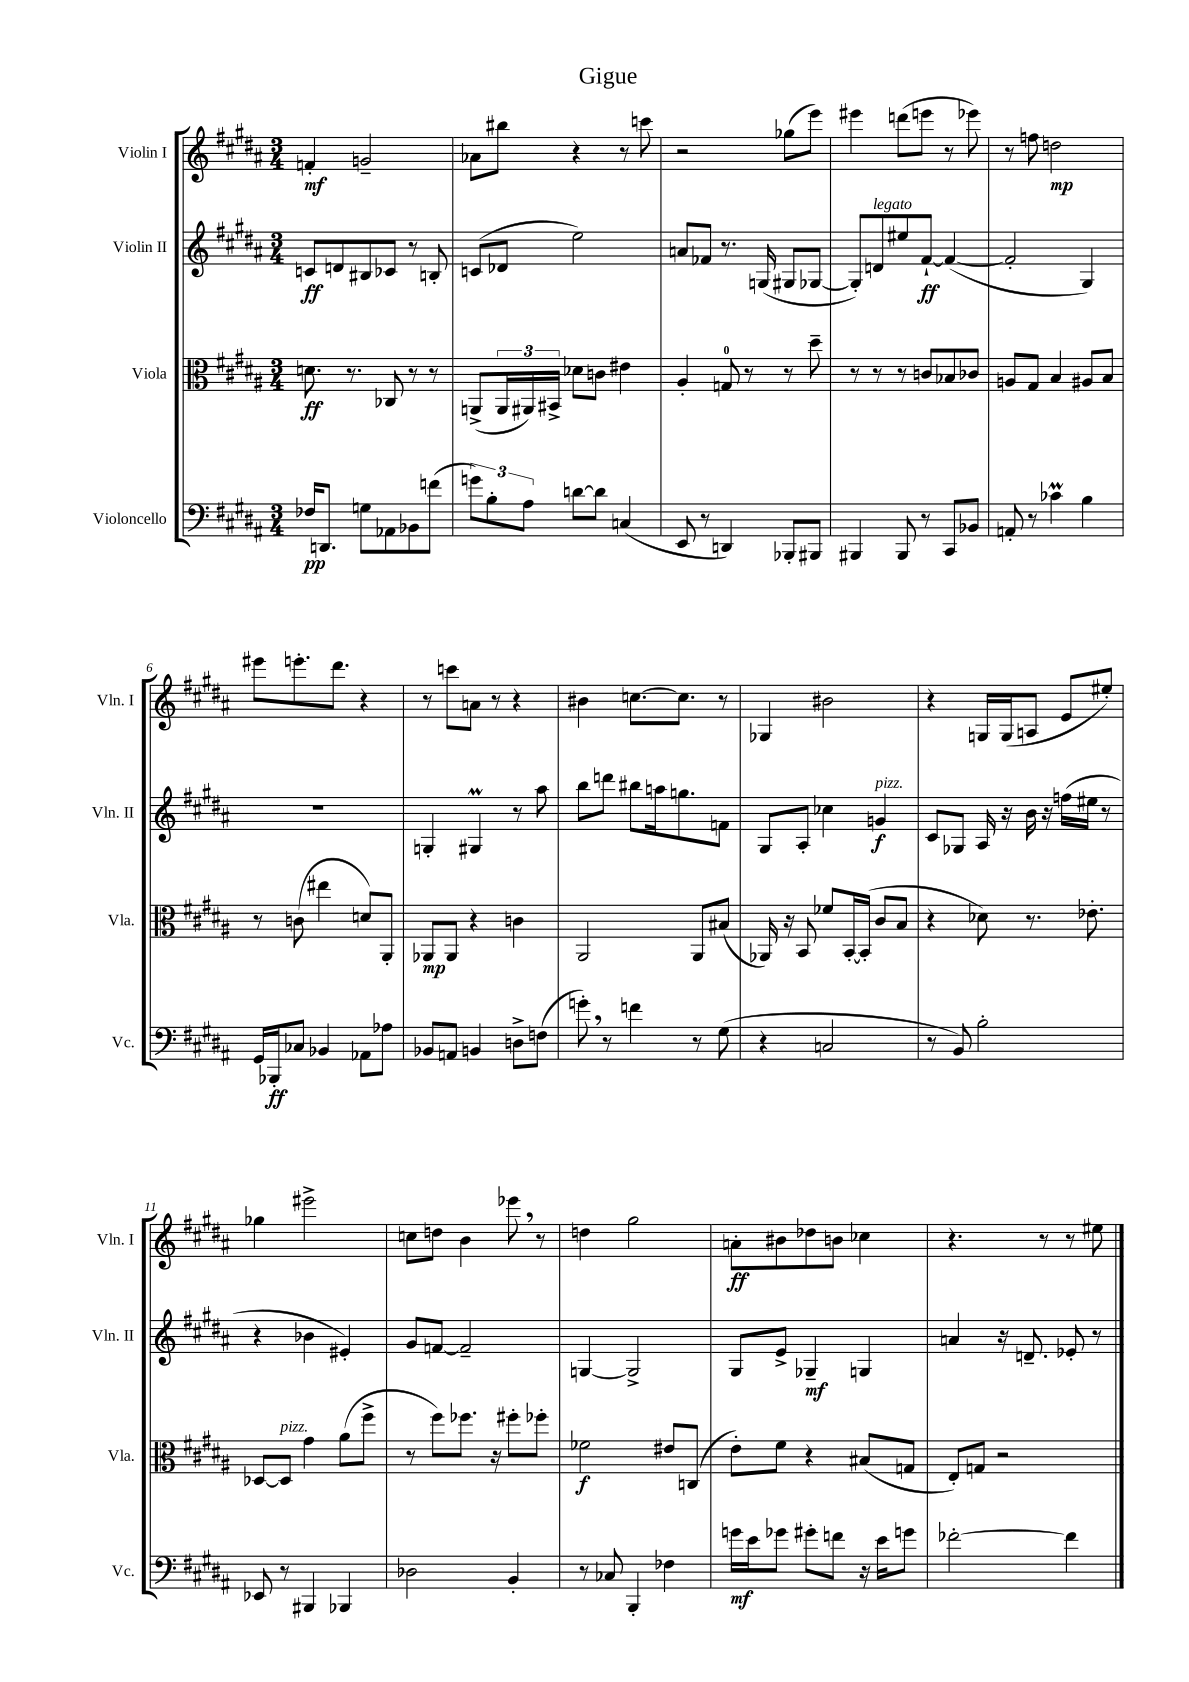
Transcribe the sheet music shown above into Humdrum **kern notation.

**kern	**dynam	**kern	**dynam	**kern	**dynam	**kern	**dynam
*part4	*part4	*part3	*part3	*part2	*part2	*part1	*part1
*staff4	*staff4	*staff3	*staff3	*staff2	*staff2	*staff1	*staff1
*I"Violoncello	*	*I"Viola	*	*I"Violin II	*	*I"Violin I	*
*I'Vc.	*	*I'Vla.	*	*I'Vln. II	*	*I'Vln. I	*
*clefF4	*	*clefC3	*	*clefG2	*	*clefG2	*
*k[f#c#g#d#a#]	*	*k[f#c#g#d#a#]	*	*k[f#c#g#d#a#]	*	*k[f#c#g#d#a#]	*
*M3/4	*	*M3/4	*	*M3/4	*	*M3/4	*
=1	=1	=1	=1	=1	=1	=1	=1
16F-X/KL	pp	8.dn\	ff	8cn/L	ff	4fn'/	mf
8.DDn/J	.	.	.	.	.	.	.
.	.	.	.	8dn/	.	.	.
.	.	8.r	.	.	.	.	.
8Gn\L	.	.	.	8B#X/	.	2gn~/	.
8AA-X\	.	8C-X/	.	8c-X/J	.	.	.
8BB-X\	.	8r	.	8r	.	.	.
(8fn\J	.	8r	.	8Bn'/	.	.	.
=2	=2	=2	=2	=2	=2	=2	=2
12gn\L)	.	(8AAn^/L	.	(8cn/L	.	8a-X\L	.
12B'\	.	.	.	.	.	.	.
.	.	24AA/L	.	8d-X/J	.	8bb#X\J	.
12A#\J	.	24AA#X/)	.	.	.	.	.
.	.	24BB#X^/JJ	.	.	.	.	.
[8dn\L	.	8d-X\L	.	2ee\)	.	4r	.
8d\J]	.	8cn\J	.	.	.	.	.
(4Cn/	.	4e#X\	.	.	.	8r	.
.	.	.	.	.	.	8cccn\	.
=3	=3	=3	=3	=3	=3	=3	=3
8EE/	.	4A#'/	.	8an/L	.	2r	.
8r	.	.	.	8f-X/J	.	.	.
4DDn/)	.	8Gn/	.	8.r	.	.	.
.	.	8r	.	.	.	.	.
.	.	.	.	(16Gn/	.	.	.
8BBB-X'/L	.	8r	.	8G#X/L	.	(8gg-X\L	.
8BBB#X/J	.	8dd#~\	.	[8G-X/J	.	8eee\J)	.
=4	=4	=4	=4	=4	=4	=4	=4
4BBB#X/	.	8r	.	8G-'/L])	.	4eee#X\	.
!	!	!	!	!LO:TX:a:i:t=legato	!	!	!
.	.	8r	.	8dn/	.	.	.
8BBB#/	.	8r	.	8ee#X/	.	(8dddn\L	.
8r	.	8cn/L	.	[8f#`/J	ff	8eeen\J	.
8CC#/L	.	8B-X/	.	(4f#/_	.	8r	.
8BB-X/J	.	8c-X/J	.	.	.	8eee-X\)	.
=5	=5	=5	=5	=5	=5	=5	=5
8AAn'/	.	8An/L	.	2f#'/]	.	8r	.
8r	.	8G#/J	.	.	.	8ffn\	.
4c-XM\	.	4B/	.	.	.	2ddn\	mp
4B\	.	8A#X/L	.	4G#/)	.	.	.
.	.	8B/J	.	.	.	.	.
!!LO:LB:g=z
=6	=6	=6	=6	=6	=6	=6	=6
16GG#/LL	.	8r	.	2.r	.	8eee#X\L	.
16BBB-X'/J	ff	.	.	.	.	.	.
8C-X/J	.	(8cn\	.	.	.	8.eeen'\	.
4BB-X/	.	4ee#X\	.	.	.	.	.
.	.	.	.	.	.	8.ddd#\J	.
8AA-X\L	.	8dn/L)	.	.	.	4r	.
8A-X\J	.	8AA#'/J	.	.	.	.	.
=7	=7	=7	=7	=7	=7	=7	=7
8BB-X/L	.	8AA-X/L	mp	4Gn'/	.	8r	.
8AAn/J	.	8AA-/J	.	.	.	8cccn\L	.
4BBn/	.	4r	.	4G#XM/	.	8an\J	.
.	.	.	.	.	.	8r	.
8Dn^\L	.	4cn\	.	8r	.	4r	.
(8Fn\J	.	.	.	8aa#\	.	.	.
=8	=8	=8	=8	=8	=8	=8	=8
8gn',\)	.	2AA#/	.	8bb\L	.	4b#X\	.
8r	.	.	.	8dddn\J	.	.	.
4fn\	.	.	.	8bb#X\L	.	[8.ccn\L	.
.	.	.	.	16aan\k	.	.	.
.	.	.	.	8.ggn\	.	8.cc\J]	.
8r	.	8AA#/L	.	.	.	.	.
(8G#\	.	(8B#X/J	.	8fn\J	.	8r	.
=9	=9	=9	=9	=9	=9	=9	=9
4r	.	16AA-X/)	.	8G#/L	.	4G-X/	.
.	.	16r	.	.	.	.	.
.	.	8BB/	.	8A#'/J	.	.	.
2Cn/	.	8f-X/L	.	4cc-X\	.	2b#X\	.
.	.	[16BB'/L	.	.	.	.	.
.	.	(16BB'/JJ]	.	.	.	.	.
!	!	!	!	!LO:TX:a:i:t=pizz.	!	!	!
.	.	8c#/L	.	4gn/	f	.	.
.	.	8B/J	.	.	.	.	.
=10	=10	=10	=10	=10	=10	=10	=10
8r	.	4r	.	8c#/L	.	4r	.
8BB/)	.	.	.	8G-X/J	.	.	.
2B'\	.	8d-X\)	.	16A#/	.	16Gn/LL	.
.	.	.	.	16r	.	(16G/J	.
.	.	8.r	.	16b\	.	8An/J	.
.	.	.	.	16r	.	.	.
.	.	.	.	(16ffn\LL	.	8e/L	.
.	.	8.e-X'\	.	16ee#X\JJ	.	.	.
.	.	.	.	8r	.	8ee#X'/J)	.
!!LO:LB:g=z
=11	=11	=11	=11	=11	=11	=11	=11
8EE-X/	.	[8D-X/L	.	4r	.	4gg-X\	.
!	!	!LO:TX:a:i:t=pizz.	!	!	!	!	!
8r	.	8D-/J]	.	.	.	.	.
4BBB#X/	.	4g#\	.	4b-X\	.	2eee#X^\	.
4BBB-X/	.	(8a#\L	.	4e#X'/)	.	.	.
.	.	8ff#^\J	.	.	.	.	.
=12	=12	=12	=12	=12	=12	=12	=12
2D-X\	.	8r	.	8g#/L	.	8ccn\L	.
.	.	8ff#\L)	.	[8fn/J	.	8ddn\J	.
.	.	8.ff-X\J	.	2f~/]	.	4b\	.
.	.	16r	.	.	.	.	.
4BB'/	.	8ff#X'\L	.	.	.	8eee-X,\	.
.	.	8ff-X'\J	.	.	.	8r	.
=13	=13	=13	=13	=13	=13	=13	=13
8r	.	2f-X\	f	[4Gn/	.	4ddn\	.
8C-X/	.	.	.	.	.	.	.
4BBB'/	.	.	.	2G^/]	.	2gg#\	.
4F-X\	.	8e#X/L	.	.	.	.	.
.	.	(8Cn/J	.	.	.	.	.
=14	=14	=14	=14	=14	=14	=14	=14
16gn\LL	mf	8e'\L)	.	8G#/L	.	8an'\L	ff
16e\J	.	.	.	.	.	.	.
8g-X\J	.	8f#\J	.	8e^/J	.	8b#X\	.
8g#X'\L	.	4r	.	4G-X~/	mf	8dd-X\	.
8fn\J	.	.	.	.	.	8bn\J	.
16r	.	(8B#X/L	.	4Gn/	.	4cc-X\	.
16e\KL	.	.	.	.	.	.	.
8gn\J	.	8Gn/J	.	.	.	.	.
=15	=15	=15	=15	=15	=15	=15	=15
[2f-X'\	.	8E'/L)	.	4an/	.	4.r	.
.	.	8Gn/J	.	.	.	.	.
.	.	2r	.	16r	.	.	.
.	.	.	.	8.dn~/	.	.	.
.	.	.	.	.	.	8r	.
4f-\]	.	.	.	8e-X'/	.	8r	.
.	.	.	.	8r	.	8ee#X\	.
==	==	==	==	==	==	==	==
*-	*-	*-	*-	*-	*-	*-	*-
